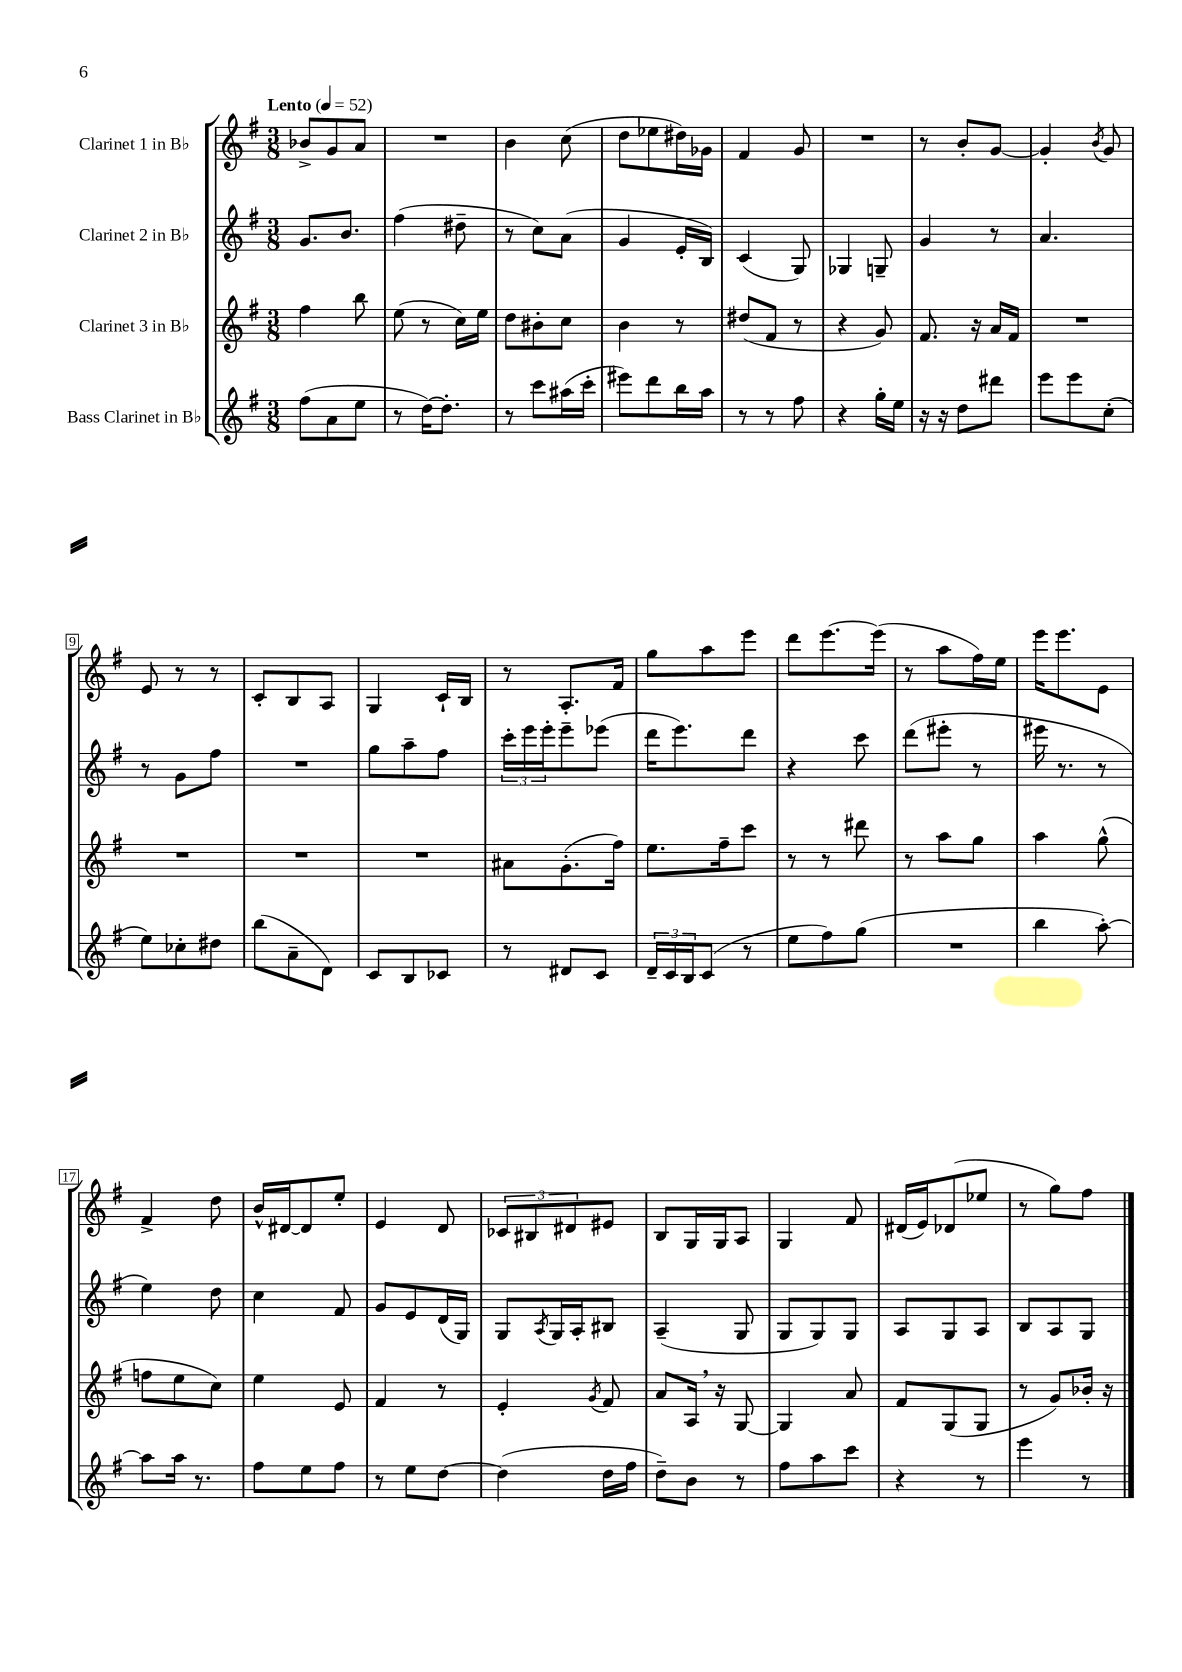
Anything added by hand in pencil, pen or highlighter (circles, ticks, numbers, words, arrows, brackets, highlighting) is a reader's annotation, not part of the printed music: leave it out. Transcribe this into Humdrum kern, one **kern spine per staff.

**kern	**kern	**kern	**kern
*part4	*part3	*part2	*part1
*staff4	*staff3	*staff2	*staff1
*I"Bass Clarinet in B♭	*I"Clarinet 3 in B♭	*I"Clarinet 2 in B♭	*I"Clarinet 1 in B♭
*clefG2	*clefG2	*clefG2	*clefG2
*k[f#]	*k[f#]	*k[f#]	*k[f#]
*M3/8	*M3/8	*M3/8	*M3/8
*MM52	*MM52	*MM52	*MM52
=1	=1	=1	=1
!	!	!	!LO:TX:a:B:t=Lento
(8ff#\L	4ff#\	8.g/L	8b-X^/L
8a\	.	.	8g/
.	.	8.b/J	.
8ee\J	8bb\	.	8a/J
=2	=2	=2	=2
8r	(8ee\	(4ff#\	4.r
[16dd\KL)	8r	.	.
8.dd'\J]	.	.	.
.	16cc\LL)	8dd#X~\	.
.	16ee\JJ	.	.
=3	=3	=3	=3
8r	8dd\L	8r	4b\
8ccc\L	8b#X'\	8cc\L)	.
(16aa#X\L	8cc\J	(8a\J	(8cc\
16ccc'\JJ	.	.	.
=4	=4	=4	=4
8eee#X\L)	4b\	4g/	8dd\L
8ddd\	.	.	8ee-X\
16bb\L	8r	16e'/LL	16dd#X\L)
16aa\JJ	.	16B/JJ)	16g-X\JJ
=5	=5	=5	=5
8r	(8dd#X/L	(4c/	4f#/
8r	8f#/J	.	.
8ff#\	8r	8G/)	8g/
=6	=6	=6	=6
4r	4r	4G-X/	4.r
16gg'\LL	8g/)	8Gn~/	.
16ee\JJ	.	.	.
=7	=7	=7	=7
16r	8.f#/	4g/	8r
16r	.	.	.
8dd\L	.	.	8b'/L
.	16r	.	.
8ddd#X\J	16a/LL	8r	[8g/J
.	16f#/JJ	.	.
=8	=8	=8	=8
8eee\L	4.r	4.a/	4g'/]
8eee\	.	.	.
.	.	.	8qb/
(8cc'\J	.	.	8g/
!!LO:LB:g=z
=9	=9	=9	=9
8ee\L)	4.r	8r	8e/
8cc-X'\	.	8g\L	8r
8dd#X\J	.	8ff#\J	8r
=10	=10	=10	=10
(8bb\L	4.r	4.r	8c'/L
8a~\	.	.	8B/
8d\J)	.	.	8A/J
=11	=11	=11	=11
8c/L	4.r	8gg\L	4G/
8B/	.	8aa~\	.
8c-X/J	.	8ff#\J	16c`/LL
.	.	.	16B/JJ
=12	=12	=12	=12
8r	8a#X\L	24ccc'\LL	8r
.	.	24eee\	.
.	.	24eee'\J	.
8d#X/L	(8.g'\	8eee~\	8.A'/L
8c/J	.	(8eee-X\J	.
.	16ff#\Jk)	.	16f#/Jk
=13	=13	=13	=13
24d~/LL	8.ee\L	16ddd\KL	8gg\L
24c/	.	.	.
.	.	8.eee\)	.
24B/J	.	.	.
(8c/J	.	.	8aa\
.	16ff#~\k	.	.
8r	8ccc\J	8ddd\J	8eee\J
=14	=14	=14	=14
8ee\L	8r	4r	8ddd\L
8ff#\)	8r	.	[8.eee\
(8gg\J	8ddd#X\	8ccc\	.
.	.	.	(16eee\Jk]
=15	=15	=15	=15
4.r	8r	(8ddd\L	8r
.	8aa\L	8eee#X'\J	8aa\L
.	8gg\J	8r	16ff#\L)
.	.	.	16ee\JJ
=16	=16	=16	=16
4bb\	4aa\	16eee#X\	16eee\KL
.	.	8.r	8.eee\
[8aa'\)	(8gg^^\	8r	8e\J
!!LO:LB:g=z
=17	=17	=17	=17
8aa\L]	8ffn\L	4ee\)	4f#^/
16aa\Jk	8ee\	.	.
8.r	.	.	.
.	8cc\J)	8dd\	8dd\
=18	=18	=18	=18
8ff#\L	4ee\	4cc\	16b^^/LL
.	.	.	[16d#X/J
8ee\	.	.	8d#/]
8ff#\J	8e/	8f#/	8ee'/J
=19	=19	=19	=19
8r	4f#/	8g/L	4e/
8ee\L	.	8e/	.
[8dd\J	8r	(16d/L	8d/
.	.	16G/JJ)	.
=20	=20	=20	=20
(4dd\]	4e'/	8G/L	12c-X/L
.	.	.	12B#X/
.	.	8qA/	.
.	.	16G/L	.
.	.	.	12d#X/
.	.	16A'/J	.
.	8qg/	.	.
16dd\LL	8f#/	8B#X/J	8e#X/J
16ff#\JJ	.	.	.
=21	=21	=21	=21
8dd~\L)	8a/L	(4A~/	8B/L
8b\J	16A,/Jk	.	16G/L
.	16r	.	16G/J
8r	[8G/	8G/	8A/J
=22	=22	=22	=22
8ff#\L	4G/]	8G/L	4G/
8aa\	.	8G/)	.
8ccc\J	8a/	8G/J	8f#/
=23	=23	=23	=23
4r	8f#/L	8A/L	(16d#X/LL
.	.	.	16e/J)
.	(8G/	8G/	(8d-X/
8r	8G/J	8A/J	8ee-X/J
=24	=24	=24	=24
4eee\	8r	8B/L	8r
.	8g/L)	8A/	8gg\L)
8r	16b-X'/Jk	8G/J	8ff#\J
.	16r	.	.
==	==	==	==
*-	*-	*-	*-
